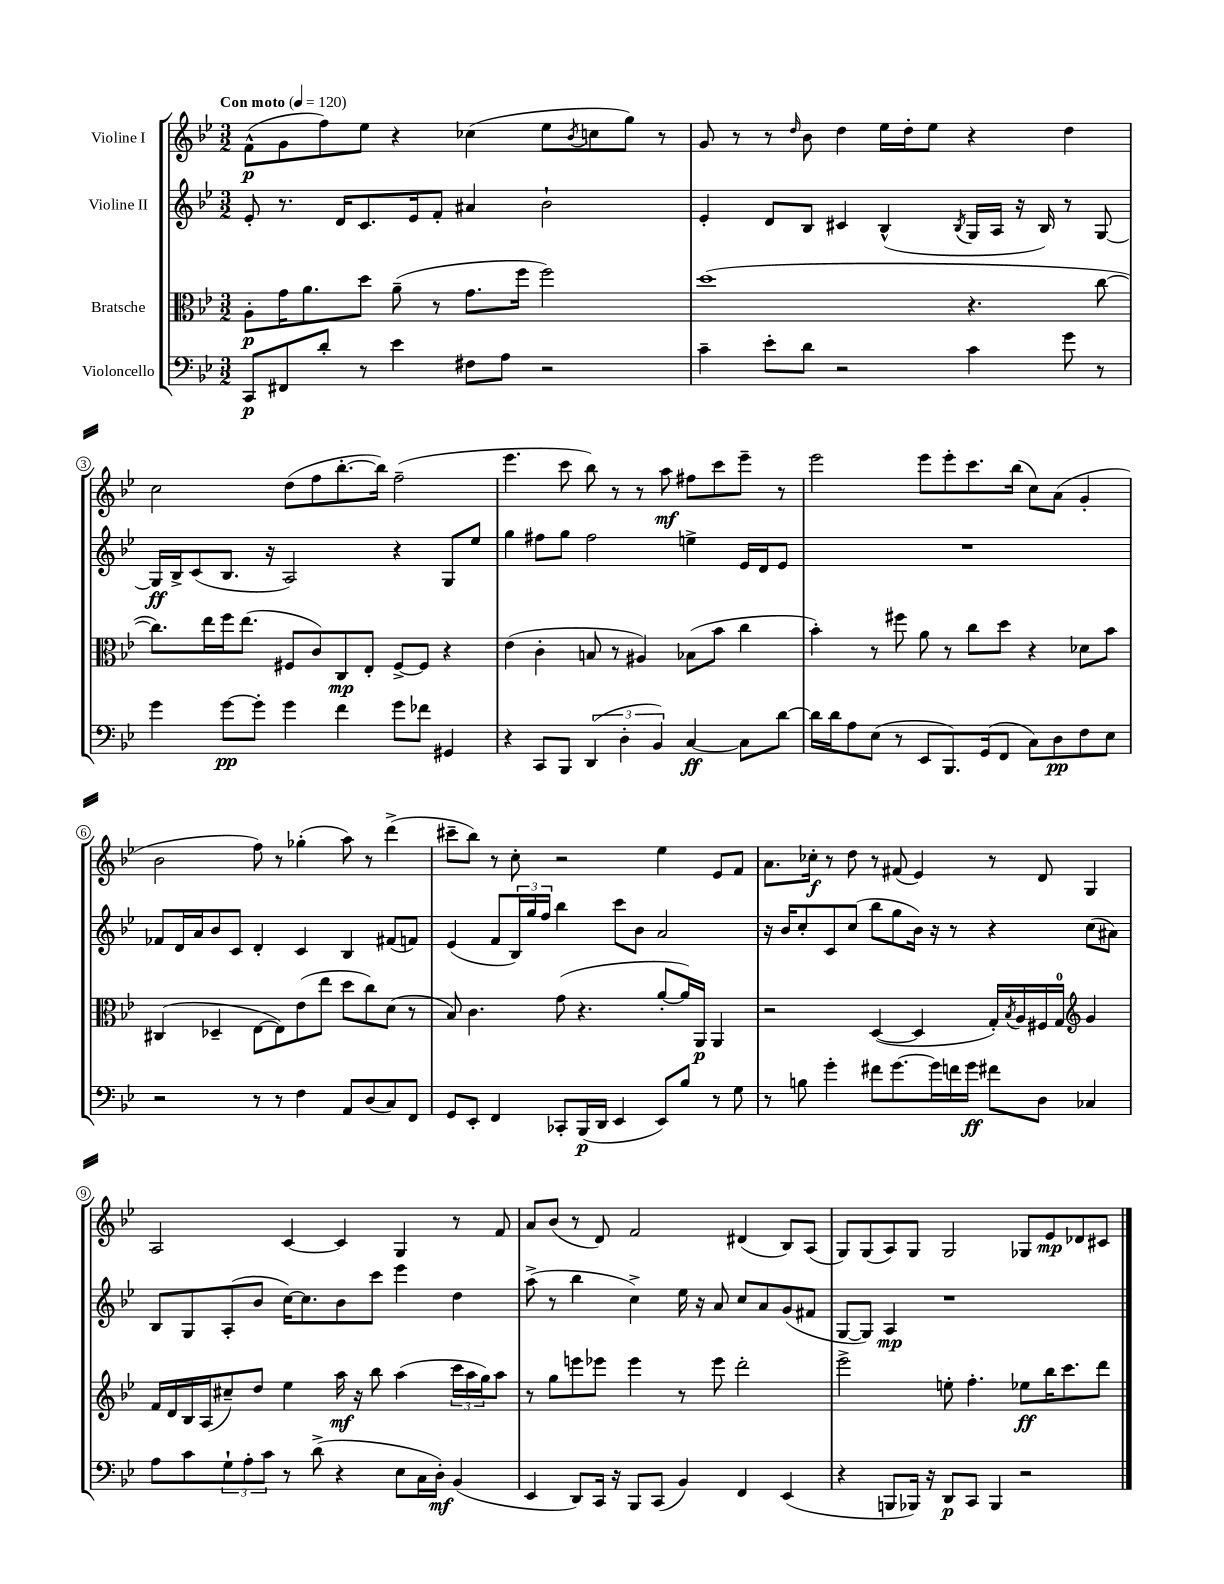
<<
\new StaffGroup <<
\new Staff = "s0" \with { instrumentName = "Violine I" } {
    \clef treble \key bes \major \numericTimeSignature \time 3/2 \tempo "Con moto" 4 = 120
    f'8-^\p( g'8 f''8) ees''8 r4 ces''4( ees''8 \acciaccatura { bes'8 } c''8 g''8) r8 |
    g'8 r8 r8 \grace { d''16 } bes'8 d''4 ees''16 d''16-. ees''8 r4 d''4 |
    c''2 d''8( f''8 bes''8.~-. bes''16) f''2--( |
    ees'''4. c'''8 bes''8) r8 r8 a''8\mf fis''8 c'''8 ees'''8-- r8 |
    ees'''2 ees'''8 ees'''8-. c'''8. bes''16( c''8) a'8( g'4-. |
    bes'2 f''8) r8 ges''4-.( a''8) r8 d'''4->( |
    cis'''8-- bes''8) r8 c''8-. r2 ees''4 ees'8 f'8 |
    a'8. ces''16-.\f r8 d''8 r8 fis'8( ees'4) r8 d'8 g4 |
    a2 c'4~ c'4 g4 r8 f'8 |
    a'8 bes'8( r8 d'8) f'2 dis'4( bes8) a8( |
    g8) g8( a8) g8 g2 ges8 ees'8\mp des'8 cis'8 \bar "|." |
}
\new Staff = "s1" \with { instrumentName = "Violine II" } {
    \clef treble \key bes \major \numericTimeSignature \time 3/2
    ees'8-. r8. d'16 c'8. ees'16 f'8-. ais'4 bes'2-! |
    ees'4-. d'8 bes8 cis'4 bes4-^( \acciaccatura { bes8 } g16 a16 r16 bes16) r8 g8~ |
    g16\ff bes16-> c'8( bes8. r16 a2) r4 g8 ees''8 |
    g''4 fis''8 g''8 fis''2 e''4-> ees'16 d'16 ees'8 |
    R1. |
    fes'8 d'16 a'16 bes'8 c'8 d'4-. c'4 bes4 fis'8( f'8) |
    ees'4( f'8 \tuplet 3/2 { bes16) g''16 f''16 } bes''4 c'''8 bes'8 a'2 |
    r16 bes'16 c''8-. c'8 c''8( bes''8 g''8 bes'16) r16 r8 r4 c''8( ais'8) |
    bes8 g8 a8-.( bes'8 c''16~) c''8. bes'8 c'''8 ees'''4 d''4 |
    a''8->( r8 bes''4 c''4->) ees''16 r16 a'8 c''8 a'8 g'8( fis'8 |
    g8~ g8) a4\mp r1 \bar "|." |
}
\new Staff = "s2" \with { instrumentName = "Bratsche" } {
    \clef alto \key bes \major \numericTimeSignature \time 3/2
    a8-.\p g'16 a'8. d''8 a'8--( r8 g'8. f''16 f''2) |
    d''1( r4. c''8~ |
    c''8.) ees''16 f''16 ees''8.( fis8 c'8) c8\mp ees8-. fis8~-> fis8 r4 |
    ees'4( c'4-. b8 r8 ais4) bes8( bes'8 c''4 |
    bes'4-.) r8 fis''8 a'8 r8 c''8 d''8 r4 des'8 bes'8 |
    cis4( des4-- ees8~ ees8) ees'8( ees''8 d''8 c''8) d'8( r8 |
    bes8) c'4. g'8( r4. a'8~-. a'16) a,16\p a,4 |
    r2 d4~( d4 g16-.) \acciaccatura { bes8 } a16 fis16 g16-0 \clef treble g'4 |
    f'16 d'16 bes16 a16( cis''8--) d''8 ees''4 a''16\mf r16 bes''8 a''4( \tuplet 3/2 { c'''16 a''16 g''16) } a''8 |
    r8 g''8 e'''8 ees'''8 ees'''4 r8 ees'''8 d'''2-. |
    ees'''2-> e''8-. f''4.-. ees''8\ff bes''16 c'''8. d'''8 \bar "|." |
}
\new Staff = "s3" \with { instrumentName = "Violoncello" } {
    \clef bass \key bes \major \numericTimeSignature \time 3/2
    c,8\p fis,8 d'8-. r8 ees'4 fis8 a8 r2 |
    c'4-- ees'8-. d'8 r2 c'4 g'8 r8 |
    g'4 g'8~\pp g'8-. g'4 f'4 g'8 fes'8 gis,4 |
    r4 c,8 bes,,8 \tuplet 3/2 { d,4( d4-. bes,4) } c4~\ff c8 d'8~ |
    d'16 d'16 a8 ees8( r8 ees,8 bes,,8.) g,16( f,8 c8) d8\pp f8 ees8 |
    r2 r8 r8 f4 a,8 d8( c8) f,8 |
    g,8 ees,8-. f,4 ces,8-. bes,,16\p( d,16 ees,4 ees,8) bes8 r8 g8 |
    r8 b8 g'4-. fis'8 g'8.~ g'16 f'16 g'16\ff fis'8 d8 ces4 |
    a8 c'8 \tuplet 3/2 { g8-! a8-. c'8 } r8 d'8->( r4 ees8 c16 d16-.\mf) bes,4( |
    ees,4 d,8) c,16 r16 bes,,8 c,8( bes,4) f,4 ees,4( |
    r4 b,,8 bes,,16) r16 d,8\p c,8 bes,,4 r2 \bar "|." |
}
>>
>>
\layout { \context { \Score \override BarNumber.stencil = #(make-stencil-circler 0.1 0.3 ly:text-interface::print) } }
